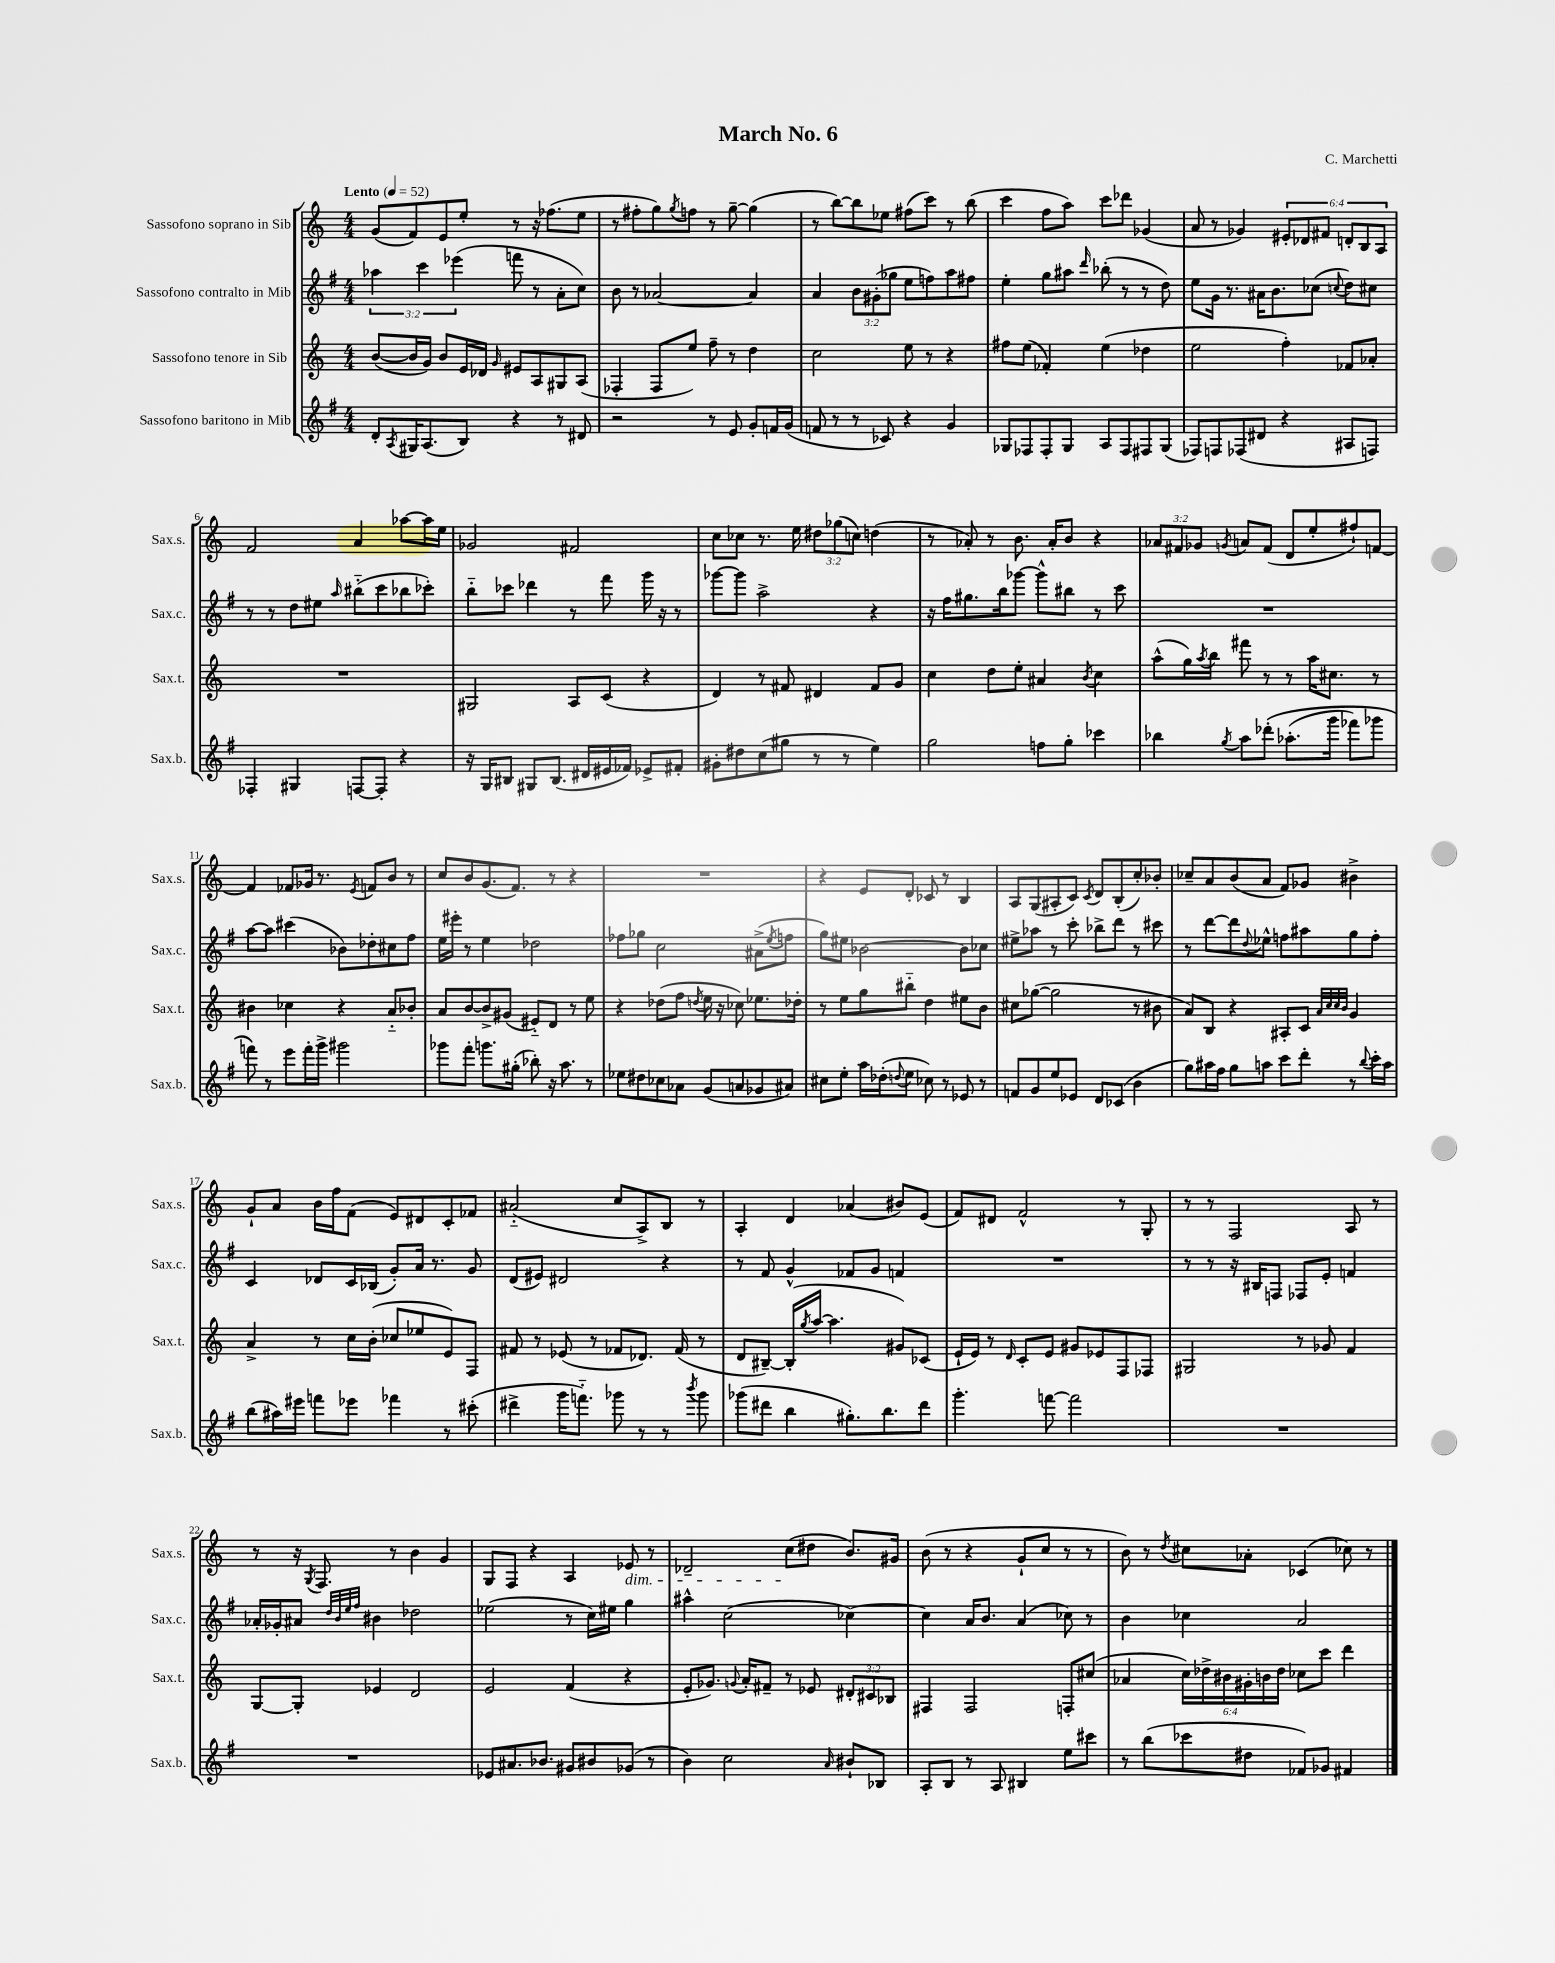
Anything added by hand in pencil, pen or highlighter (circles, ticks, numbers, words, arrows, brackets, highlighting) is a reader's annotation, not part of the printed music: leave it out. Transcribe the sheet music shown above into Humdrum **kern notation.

**kern	**kern	**kern	**kern
*staff4	*staff3	*staff2	*staff1
*clefG2	*clefG2	*clefG2	*clefG2
*k[f#]	*k[]	*k[f#]	*k[]
*M4/4	*M4/4	*M4/4	*M4/4
*MM52	*MM52	*MM52	*MM52
8d'	([8b	6aa-	(8g
8qA	.	.	.
16G#	16b]	.	8f)
.	.	6ccc	.
(8.A	16g)	.	.
.	8b	.	8e
.	.	(6eee-	.
8B)	16e	.	8ee'
.	16d-	.	.
.	16qqg	.	.
4r	8e#	8fff	8r
.	8A	8r	16r
.	.	.	(8.ff-
8r	8G#	8a'	.
8d#	(8A	8cc)	8ee
=	=	=	=
2r	4F-'	8b	8r
.	.	8r	8ff#'
.	8F-	[2a-	8gg)
.	.	.	8qgg
.	8ee)	.	8ff
8r	8ff~	.	8r
8e	8r	.	[8gg~
8g'	4dd	4a-]	(4gg]
16f	.	.	.
(16g	.	.	.
=	=	=	=
8f	2cc	4a	8r
8r	.	.	[8bb)
8r	.	12b	8bb]
.	.	(12g#'	.
8c-)	.	.	8ee-
.	.	12gg-	.
4r	8ee	8ee	(8ff#
.	8r	8ff)	8ccc)
4g	4r	8aa	8r
.	.	8ff#	(8bb
=	=	=	=
8G-	8ff#	4ee'	4ccc
8F-	(8ee	.	.
8F-'	4f-')	8gg	8ff
8G-	.	8aa#	8aa)
.	.	16qqddd	.
8A	(4ee	(8bb-'	8ccc
8F-	.	8r	8ddd-
8F#	4dd-	8r	(4g-
(8G-	.	8dd)	.
=	=	=	=
8F-)	2ee	8ee	8a
8F	.	16g	8r
.	.	8.r	.
(8F-	.	.	4g-)
8d#	.	16a#	.
.	.	8.b	.
4r	4ff')	.	12e#'
.	.	.	12d-
.	.	(8cc-	.
.	.	.	12f#
.	.	8qqcc	.
8A#	8f-	8dd)	12d'
.	.	.	12B
8F)	8a-'	8cc#	.
.	.	.	12A
=	=	=	=
4F-'	1r	8r	2f
.	.	8r	.
4G#	.	8dd	.
.	.	8ee#	.
.	.	16qqaa	.
[8F	.	(8bb#'~	4a
8F']	.	8ccc	.
4r	.	8bb-	[8aa-
.	.	8ccc-')	16aa-]
.	.	.	16ee
=	=	=	=
16r	2G#	8bb'~	2g-
16G	.	.	.
8B#	.	8ccc-	.
8G#	.	4ddd-	.
(8.B#	.	.	.
.	8A	8r	2f#
16d#	.	.	.
16e#	(8c	8fff#	.
16f-)	.	.	.
8e-^	4r	16ggg	.
.	.	16r	.
8f#'	.	8r	.
=	=	=	=
8g#'	4d)	[8ggg-	8cc
8dd#	.	8ggg-]	8cc-
(8cc	8r	2aa^	8.r
8gg#	8f#	.	.
.	.	.	16ee
8r	4d#	.	12dd#
.	.	.	(12gg-
8r	.	.	.
.	.	.	12cc)
4ee)	8f#	4r	(4dd
.	8g	.	.
=	=	=	=
2gg	4cc	16r	8r
.	.	16ff#	.
.	.	8.gg#	8a-')
.	8dd	.	8r
.	.	16bb	.
.	8ee'	[8ggg-	8.b
8ff	4a#	8ggg-^^]	.
.	.	.	16a-'
8gg'	.	8bb#	8b
.	8qb	.	.
4ccc-	4cc	8r	4r
.	.	8ccc	.
=	=	=	=
4bb-	(8aa^^	1r	12a-
.	.	.	12f#
.	16gg)	.	.
.	.	.	12g-
.	8qaa	.	.
.	16bb	.	.
8qgg	.	.	8qg
8aa	8fff#	.	8a
&(8ddd-'	8r	.	(8f#
(8.aa-'	8r	.	8d
.	16aa	.	8ee'
16ggg	8.cc#	.	.
8fff-)	.	.	8ff#`)
8ggg-	8r	.	[8f
=	=	=	=
8fff&)	4b#	[8aa	4f]
8r	.	8aa]	.
8eee	4cc-	(4ccc#	8f-
16fff'	.	.	16g-
16ggg^	.	.	8.r
2ggg#	4r	8b-)	.
.	.	.	8qe
.	.	8dd-'	8f
.	8a'~	8cc#	8b
.	8b-'	8ff#	8r
=	=	=	=
8ggg-	8a	16ee	8cc
.	.	16eee#'	.
8fff#'	[8b	8r	8b
8.ggg	8b^]	4ee	(8.g
.	(8g#	.	.
(16gg#'	.	.	8.f)
8bb-')	8e#'~)	2dd-	.
16r	8d	.	8r
8.aa	.	.	.
.	8r	.	4r
8r	8ee	.	.
=	=	=	=
8ee-	4r	8ff-	1r
8dd#	.	8gg-	.
8cc-	(8dd-	2cc	.
8a-	8ff	.	.
.	8qdd	.	.
(8g	16ee	.	.
.	16r	.	.
8a	8cc-)	.	.
8g-	8.ee-	(8a#^	.
.	.	8qee	.
8a#)	.	8ff	.
.	16dd-'	.	.
=	=	=	=
8cc#	8r	8gg)	4r
8ee'	8ee	8ee#	.
16aa	8gg	[2b-	8e
(16dd-'	.	.	.
8qqdd	.	.	.
8ee	8bb#'~	.	8d'
8cc-)	4dd	.	8c-
8r	.	.	8r
8e-	8ee#	8b-]	4B
8r	8b	8cc-	.
=	=	=	=
8f	8cc#	8ee#^	8A
8g	([8gg-	8aa-	(8G
8ee	2gg-]	8r	8A#'
8e-	.	8ccc'	8c)
.	.	.	8qc
8d	.	8bb-^	8d
(8c-	.	8ddd	(8B'
4b	8r	8r	8cc')
.	8b#	8ccc#	8b-'
=	=	=	=
8gg)	8a)	8r	8cc-~
16aa#	8B	[8ddd	8a
16ff#	.	.	.
8gg	4r	8ddd]	(8b
.	.	8qqdd	.
8aa	.	8ee-^^	8a
8ccc	8A#'	8ff	8f)
8ddd'	8c	8aa#	8g-
.	32qqa	.	.
.	32qqcc	.	.
.	32qqcc	.	.
.	32qqb	.	.
8r	4g	8gg	4b#^
8qqbb	.	.	.
16ccc'	.	8ff'	.
16aa	.	.	.
=	=	=	=
(8bb	4a^	4c	8g`
16aa#)	.	.	8a
16eee#	.	.	.
8fff	8r	8d-	16b
.	.	.	16ff
8eee-	16cc	16c	(8f
.	(16b'	(16B-	.
4fff-	8cc-	8g')	8e)
.	8ee-	16a	8d#
.	.	8.r	.
8r	8e)	.	8c'
(8ccc#'	8F	8g	8f-
=	=	=	=
4ddd#^	8f#	(8d	(2a#'~
.	8r	8e#)	.
16ggg	(8e-	2d#	.
8.fff'~)	.	.	.
.	8r	.	.
8ggg-	8f-	.	8cc
8r	8.d-)	.	8A^)
8r	.	4r	8B
.	(16f-	.	.
8qbbb	.	.	.
8ggg-	8r	.	8r
=	=	=	=
(8ggg-	8d	8r	4A'
8ddd#	[8B#~)	8f#	.
4bb	(16B#']	4g^^	4d
.	8qgg	.	.
.	[16aa	.	.
.	4.aa]	.	.
8.gg#')	.	8f-	(4a-
.	.	8g	.
8.bb	.	.	.
.	8g#)	4f	8b#)
8ddd#	(8c-	.	(8e
=	=	=	=
4.ggg'	16e`	1r	8f)
.	16e)	.	.
.	8r	.	8d#
.	16qqd	.	.
.	8c'	.	2f^^
[8fff	8e	.	.
2fff]	8g#	.	.
.	8e-	.	.
.	8F	.	8r
.	8F-	.	8G'
=	=	=	=
1r	2G#	8r	8r
.	.	8r	8r
.	.	16r	2F
.	.	16B#	.
.	.	8F	.
.	8r	8F-	.
.	8g-	8e'	.
.	4f	4f	8A
.	.	.	8r
=	=	=	=
1r	[8G	16a-'	8r
.	.	16g-'	.
.	8G']	8a#	16r
.	.	.	8qG
.	.	.	8.F
.	.	32qqdd	.
.	.	32qqb	.
.	.	32qqee	.
.	.	32qqff#	.
.	4e-	4b#	.
.	.	.	8r
.	2d	2dd-	4b
.	.	.	4g
=	=	=	=
8e-	2e	(2ee-	8G
8.a#	.	.	8F
.	.	.	4r
8.b-	.	.	.
8g#	(4f	8r	4A
8b#	.	16cc)	.
.	.	16ee#	.
(8g-	4r	4gg	8e-
8r	.	.	8r
=	=	=	=
4b)	8e'	4aa#^^	2d-~
.	8.g-)	.	.
2cc	.	(2cc	.
.	8qqg	.	.
.	16a'	.	.
.	8f#~	.	.
.	8r	.	(8cc
.	8e-	.	8dd#
16qqa	.	.	.
8b#`	12d#'	[4cc-)	8.b)
.	12c#	.	.
8B-	.	.	.
.	12B-	.	.
.	.	.	16g#
=	=	=	=
8A'	4F#	4cc-]	(8b
8B	.	.	8r
8r	2F#	16a	4r
.	.	8.b	.
8A	.	.	.
4B#	.	(4a	8g`
.	.	.	8cc
8ee	8F'	8cc-)	8r
8ccc#	(8cc#	8r	8r
=	=	=	=
8r	4a-	4b	8b)
(8bb	.	.	8r
.	.	.	8qdd
8ccc-	24cc)	4cc-	8cc#
.	24dd-^	.	.
.	24b#	.	.
8dd#	24g#'	.	8a-'
.	24b	.	.
.	24dd-	.	.
8f-)	8cc-	2a	(4c-
8g-	8ccc	.	.
4f#	4ddd	.	8cc-)
.	.	.	8r
==	==	==	==
*-	*-	*-	*-
